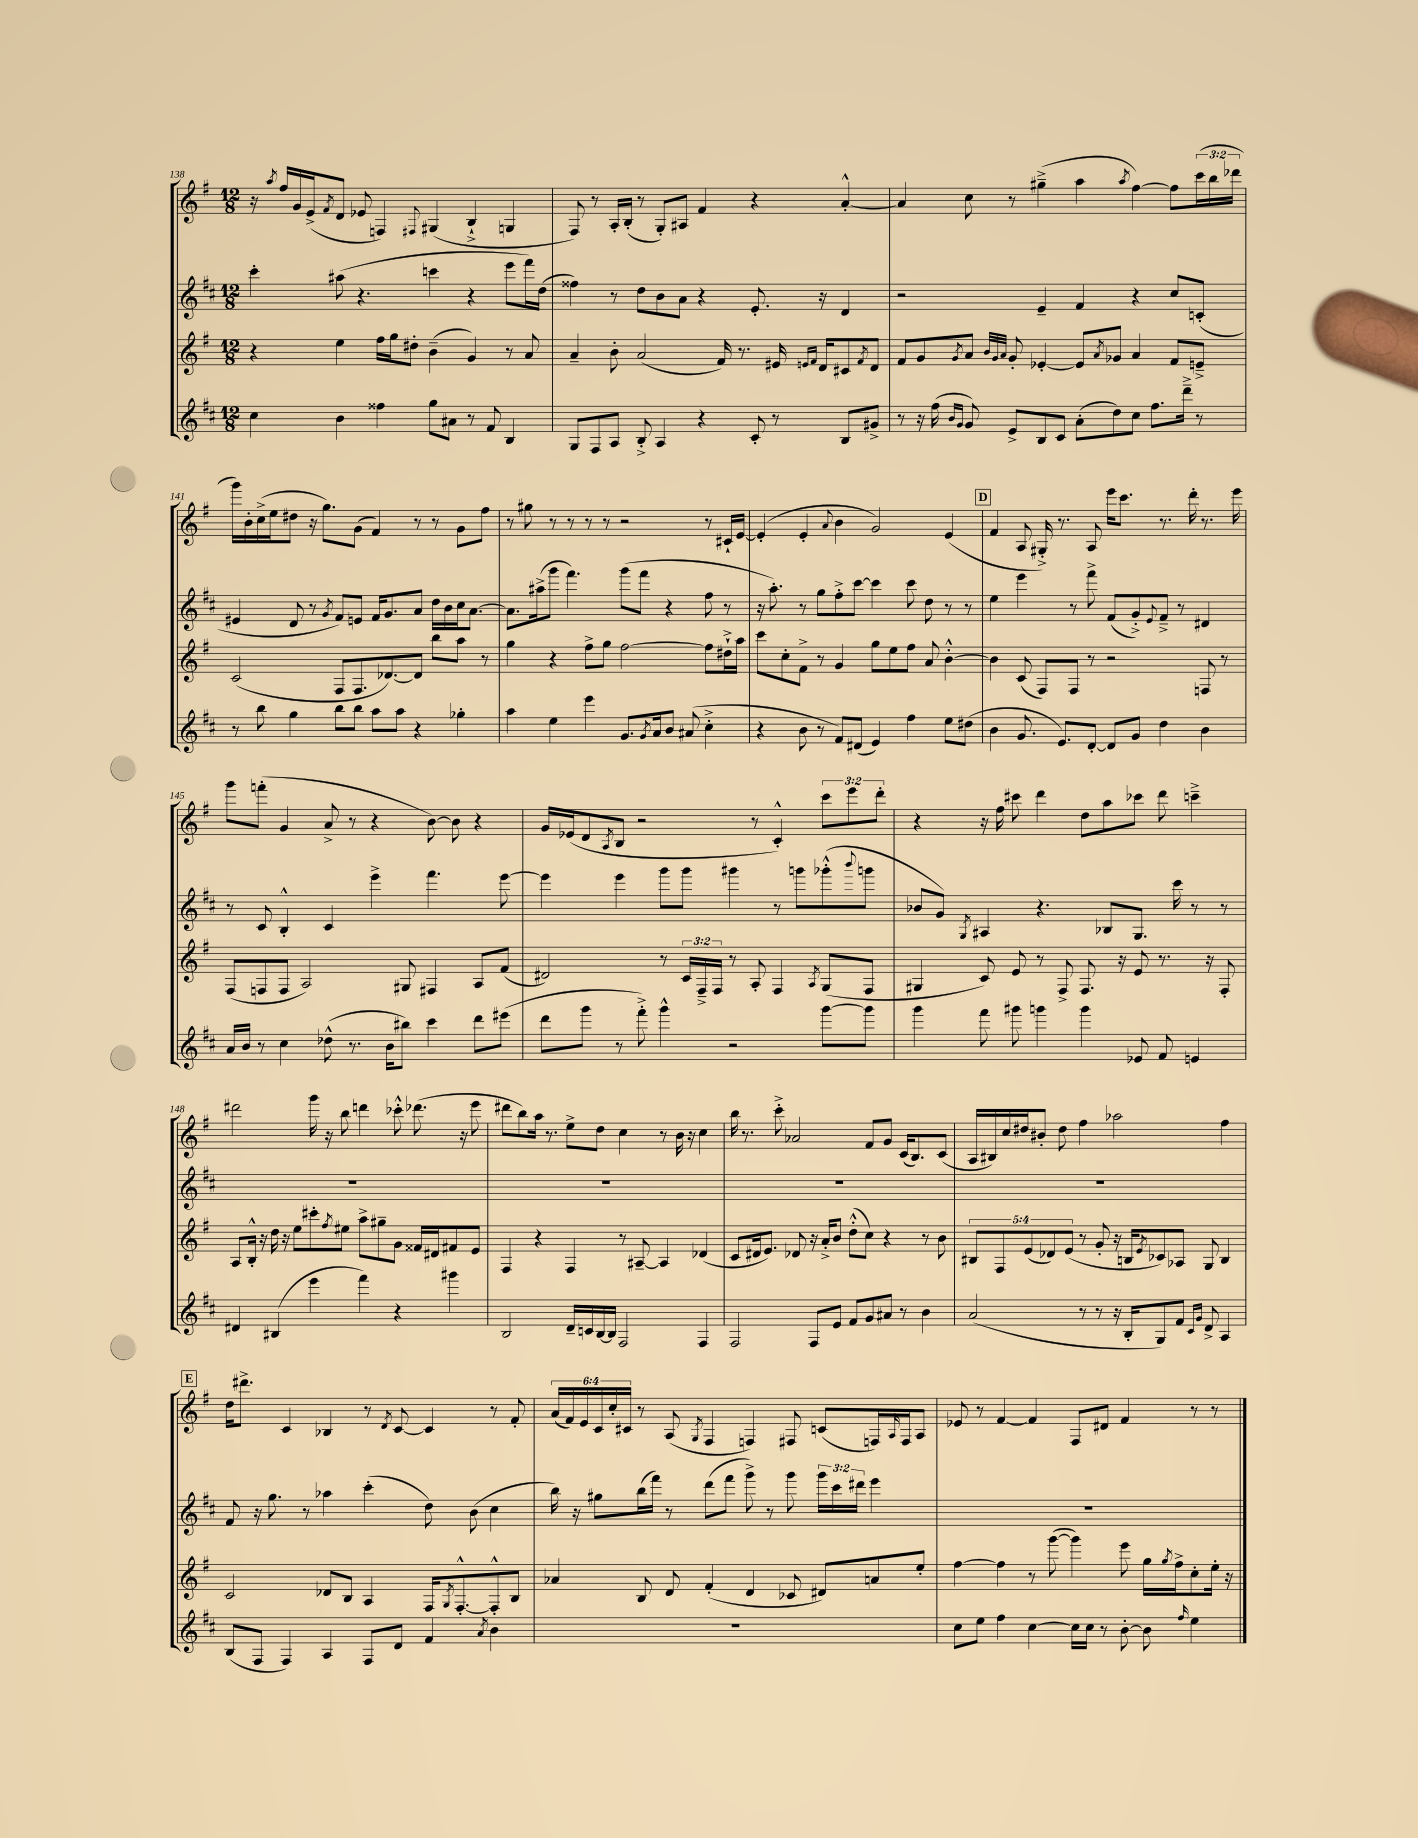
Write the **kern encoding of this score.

**kern	**kern	**kern	**kern
*part4	*part3	*part2	*part1
*staff4	*staff3	*staff2	*staff1
*clefG2	*clefG2	*clefG2	*clefG2
*k[f#c#]	*k[f#]	*k[f#c#]	*k[f#]
*M12/8	*M12/8	*M12/8	*M12/8
=138	=138	=138	=138
4cc#\	4r	4ccc#'\	16r
.	.	.	8qaa/
.	.	.	16ff#/LL
.	.	.	16g/
.	.	.	(16e^/J
.	.	.	8qf#/
4b\	4ee\	(8aa#X\	8d/J
.	.	4.r	8e-X/
4ff##X\	16ff#\LL	.	4Fn/)
.	16gg\J	.	.
.	8dd#X'\J	.	.
.	.	.	8qqF#X/
8gg\L	(4b~\	4cccn\	(4G#X/
8a#X\J	.	.	.
8r	4g/)	4r	4B`^/
8f#/	.	.	.
4B/	8r	8eee\L	4Gn/
.	8a/	16fff#\L)	.
.	.	(16dd\JJ	.
=139	=139	=139	=139
8G/L	4a~/	4ff##X\)	8F#/)
8F#/	.	.	8r
8A/J	8b'\	8r	16A'/LL
.	.	.	(16B'/JJ
8B'^/	(2a/	8dd\L	8r
4A/	.	8b\	8G'/L)
.	.	8a\J	8A#X/J
4r	.	4r	4f#/
.	16f#/)	.	.
.	8.r	.	.
8c#'/	.	8.e'/	4r
8r	16e#X/	.	.
.	16qqen/LL	.	.
.	16qqf#/JJ	.	.
.	16d/KL	16r	.
8B/L	8c#X/	4d/	[4a'^^/
.	8qf#/	.	.
8g#X^/J	8d/J	.	.
=140	=140	=140	=140
8r	8f#/L	2r	4a/]
16r	8g/	.	.
(16ff#\	.	.	.
16qqb/LL	.	.	.
16qqg/JJ	8qg/	.	.
8g/)	8a/J	.	8cc\
.	32qqb/LLL	.	.
.	32qqg/	.	.
.	32qqa/JJJ	.	.
8e^/L	8g'/	.	8r
8B/	[4e-X'/	4e~/	(4gg#X~^\
8c#/J	.	.	.
(8a'\L	8e-/L]	4f#/	4aa\
.	8qa/	.	.
8dd\)	8g-X/J	.	.
.	.	.	8qaa/
8cc#\J	4a/	4r	[4ff#\)
8.ff#\L	.	.	.
.	8f#/L	8cc#/L	8ff#\L]
16ddd~^\Jk	.	.	.
8r	8en~^/J	(8cn'/J	(24ccc\L
.	.	.	24bb\
.	.	.	24ddd-X\JJ
!!LO:LB:g=z
=141	=141	=141	=141
8r	(2c/	4e#X/	16ggg\LL)
.	.	.	16b'\
8bb\	.	.	(16cc^\
.	.	.	16ee\J
4gg\	.	8d/	8dd#X\J
.	.	8r	16r
.	.	.	8.gg\L)
.	.	8qg/	.
8bb\L	8F#/L	8f#/L)	.
8bb\J	8.F#/	8en/J	(8g\J
8aa\L	.	16f#/KL	4f#/)
.	[8.d-X/)	8.g/	.
8aa\J	.	.	.
4r	8d-/J]	8a/J	8r
.	8bb\L	16dd\LL	8r
.	.	16b\	.
4gg-X'\	8aa\J	16cc#\J	8g\L
.	.	[8.a\J	.
.	8r	.	8ff#\J
=142	=142	=142	=142
4aa\	4gg\	8.a\L]	8r
.	.	.	8gg#X\
.	.	(16aa#X^\k	.
4ee\	4r	8ggg\J	8r
.	.	4.fff#\)	8r
4eee\	8ff#^\L	.	8r
.	8gg\J	.	8r
8.g/L	[2ff#\	(8ggg\L	2r
.	.	8fff#\J	.
8qg/	.	.	.
16a/k	.	.	.
8b/J	.	4r	.
(8a#X/	.	.	.
4cc#'^\	8ff#\L]	8ff#\	8r
.	16dd#X`^\L	8r	16c#X`/LL
.	16aa\JJ	.	[16e/JJ
=143	=143	=143	=143
4r	8ccc\L	16r	(4e'/]
.	.	8.aa'\)	.
.	8cc'\	.	.
8b\	8f#^\J	8r	4e'/
8r	8r	8gg\L	.
.	.	.	8qqa/
8f#/L)	4g/	8ff#'^\	4b\
(8d#X/J	.	[8ccc#\J	.
4e/)	8gg\L	4ccc#\]	2g/)
.	8ee\	.	.
4ff#\	8ff#\J	8ccc#\	.
.	8a/	8dd\	.
8ee\L	[4b'^^\	8r	(4e/
(8dd#X\J	.	8r	.
!!LO:REH:place=s1:t=D
=144	=144	=144	=144
4b\	4b\]	4ee\	4f#/
8.g/	(8c/	4eee\	8A/
.	8F#/L)	.	16G#X'^/)
8.e/L)	.	.	8.r
.	8F#/J	8r	.
[8d'/J	8r	8fff#^\	8A/
8d/L]	2r	(8f#/L	16eee\KL
.	.	.	8.ccc\J
8g/J	.	8g'^/)	.
.	.	8qqe/	.
4dd\	.	8f#~^/J	8.r
.	.	8r	.
.	.	.	16ddd'\
4b\	8Fn/	4d#X/	8.r
.	8r	.	.
.	.	.	16eee\
!!LO:LB:g=z
=145	=145	=145	=145
16a/LL	(8F#/L	8r	8ggg\L
16b/JJ	.	.	.
8r	8Fn/	8c#/	(8fffn'\J
4cc#\	8F/J	4B'^^/	4g/
.	2A/)	.	.
(8dd-X^^\	.	4c#/	8a^/
8.r	.	.	8r
.	.	4eee^\	4r
16b\KL	.	.	.
8bb#X\J)	8G#X/	.	.
4ccc#\	4F#X/	4.fff#\	[8b\)
.	.	.	8b\]
8ddd\L	8A/L	.	4r
(8eee#X\J	(8f#/J	[8eee\	.
=146	=146	=146	=146
8ddd\L	2d#X/)	4eee\]	16g/LL
.	.	.	(16e-X/J
8ggg\J	.	.	8d/
.	.	.	8qA/
8r	.	4eee\	8B/J
8fff#'^\)	.	.	2r
4ggg^^\	8r	8ggg\L	.
.	24c/LL	8ggg\J	.
.	24F#~^/	.	.
.	24F#/JJ	.	.
2r	8r	4ggg#X\	.
.	8A'/	.	8r
.	4F#/	8r	4c'^^/)
.	.	8gggn\L	.
.	8qA/	.	.
[8ggg\L	(8G/L	(8ggg-X'^^\	12ccc\L
.	.	.	12eee\
.	.	8qqbbb/	.
8ggg\J]	8F#/J	8gggn\J	.
.	.	.	12ddd'\J
=147	=147	=147	=147
4ggg\	4G#X/	8b-X/L	4r
.	.	8g/J)	.
.	.	8qG/	.
8fff#\	8c/)	4A#X/	16r
.	.	.	16ff#\
8ggg#X\	8e/	.	8ccc#X\
4gggn\	8r	4.r	4ddd\
.	8F#^/	.	.
4ggg\	8.F#/	.	8dd\L
.	.	8B-X/L	8aa\
.	16r	.	.
8e-X/	8e/	8.G/J	8ccc-X\J
8f#/	8.r	.	8ddd\
.	.	16ccc#\	.
4en/	.	8r	4cccn~^\
.	16r	.	.
.	8F#'/	8r	.
!!LO:LB:g=z
=148	=148	=148	=148
4d#X/	8A/L	1.r	2ddd#X\
.	16B'^^/Jk	.	.
.	16r	.	.
(4B#X/	16dd\	.	.
.	16r	.	.
.	8ee\L	.	.
4eee\	8ccc#X'\	.	16ggg\
.	.	.	16r
.	8qff#/	.	.
.	8ee#X\J	.	8bb\
4fff#\)	8aa^\L	.	4dddn\
.	8gg#X~\	.	.
4r	8g\J	.	8ccc-X'^^\
.	16f##X/LL	.	(8.ddd-X\
.	16d#X/J	.	.
4ggg#X\	8f#X/	.	.
.	.	.	16r
.	8e/J	.	8eee\
=149	=149	=149	=149
2B/	4F#/	1.r	8ddd#X\L
.	.	.	8bb\)
.	4r	.	16aa\Jk
.	.	.	8.r
16d~/LL	4F#/	.	8ee^\L
16cn/	.	.	.
[16B/	.	.	8dd\J
16B/JJ]	.	.	.
2F#/	8r	.	4cc\
.	[8A#X~/	.	.
.	4A#/]	.	8r
.	.	.	16b\
.	.	.	16r
4F#/	(4d-X/	.	4cc\
=150	=150	=150	=150
2F#/	8c/L	1.r	16bb\
.	.	.	8.r
.	16d#X/k	.	.
.	8.e/J)	.	.
.	.	.	8ccc'^\
.	8d-X/	.	2a-X/
8F#/L	16r	.	.
.	16a'^/KL	.	.
8e/J	8b/J	.	.
8f#/L	(8dd'^^\L	.	.
8g/	8cc\J)	.	8f#/L
8a#X/J	4r	.	8g/J
8r	.	.	(16c/KL
.	.	.	8.B/)
4b\	8r	.	.
.	8b\	.	(8c/J
=151	=151	=151	=151
(2a/	10B#X/L	1.r	16A/LL
.	.	.	16B#X/)
.	10F#/	.	.
.	.	.	16cc/
.	.	.	16dd#X/J
.	(10e/	.	.
.	.	.	8b#X'/J
.	10d-X/)	.	.
.	.	.	8dd#\
.	(10e/J	.	.
8r	8r	.	4ff#\
8r	8g'/	.	.
16r	16r	.	2aa-X\
16B'/KL	16Bn/KL	.	.
.	8qe/	.	.
8G/)	8c-X/)	.	.
8f#/J	8A-X/J	.	.
16qqc#/LL	.	.	.
16qqg/JJ	.	.	.
8d^/	8G/	.	.
4A/	4B/	.	4ff#\
!!LO:LB:g=z
!!LO:REH:place=s1:t=E
=152	=152	=152	=152
(8B/L	2c/	8f#/	16dd\KL
.	.	.	8.ddd#X^\J
8F#/J	.	16r	.
.	.	8.gg\	.
4F#/)	.	.	4c/
.	.	8r	.
4A/	8d-X/L	4aa-X\	4B-X/
.	8B/J	.	.
8F#/L	4A/	(4ccc#'\	8r
.	.	.	8qd/
8d/J	.	.	[8c/
4f#/	16F#/KL	8dd\)	4c/]
.	8qG/	.	.
.	[8.F#'^^/	.	.
.	.	(8b\	.
8qa/	.	.	.
4b\	8F#'^^/]	4cc#\	8r
.	8B/J	.	8f#'/
=153	=153	=153	=153
1.r	4a-X/	16bb\)	(24a/LL
.	.	.	24f#/)
.	.	16r	.
.	.	.	24e/
.	.	8gg#X\L	24c/
.	.	.	24cc'/
.	.	.	24c#X/JJ
.	8B/	(16bb\L	8r
.	.	16fff#\JJ)	.
.	8d/	8r	(8A/
.	.	.	8qG/
.	(4f#'/	(8ddd\L	4F#/
.	.	8fff#\J	.
.	4d/	8ggg^\)	4Fn/)
.	.	8r	.
.	8c-X/	8ggg\	8F#X/
.	8d#X/L)	24ggg\LL	(8cn/L
.	.	24ccc#\	.
.	.	24ddd#X\JJ	.
.	8an/	4eee\	16Fn/L)
.	.	.	16qqA/
.	.	.	16F/J
.	8ee'/J	.	8A/J
=154	=154	=154	=154
8cc#\L	[4ff#\	1.r	8e-X/
8ee\J	.	.	8r
4ff#\	4ff#\]	.	[4f#/
[4cc#\	8r	.	4f#/]
.	([8ggg\	.	.
16cc#\LL]	4ggg\])	.	8F#/L
16cc#\JJ	.	.	.
8r	.	.	8d#X/J
[8b'\	8eee\	.	4f#/
8b\]	16gg\LL	.	.
.	8qgg/	.	.
.	16ff#^\J	.	.
16qqff#/	.	.	.
4ee\	8cc'\	.	8r
.	16ee'\Jk	.	8r
.	16r	.	.
==	==	==	==
*-	*-	*-	*-
